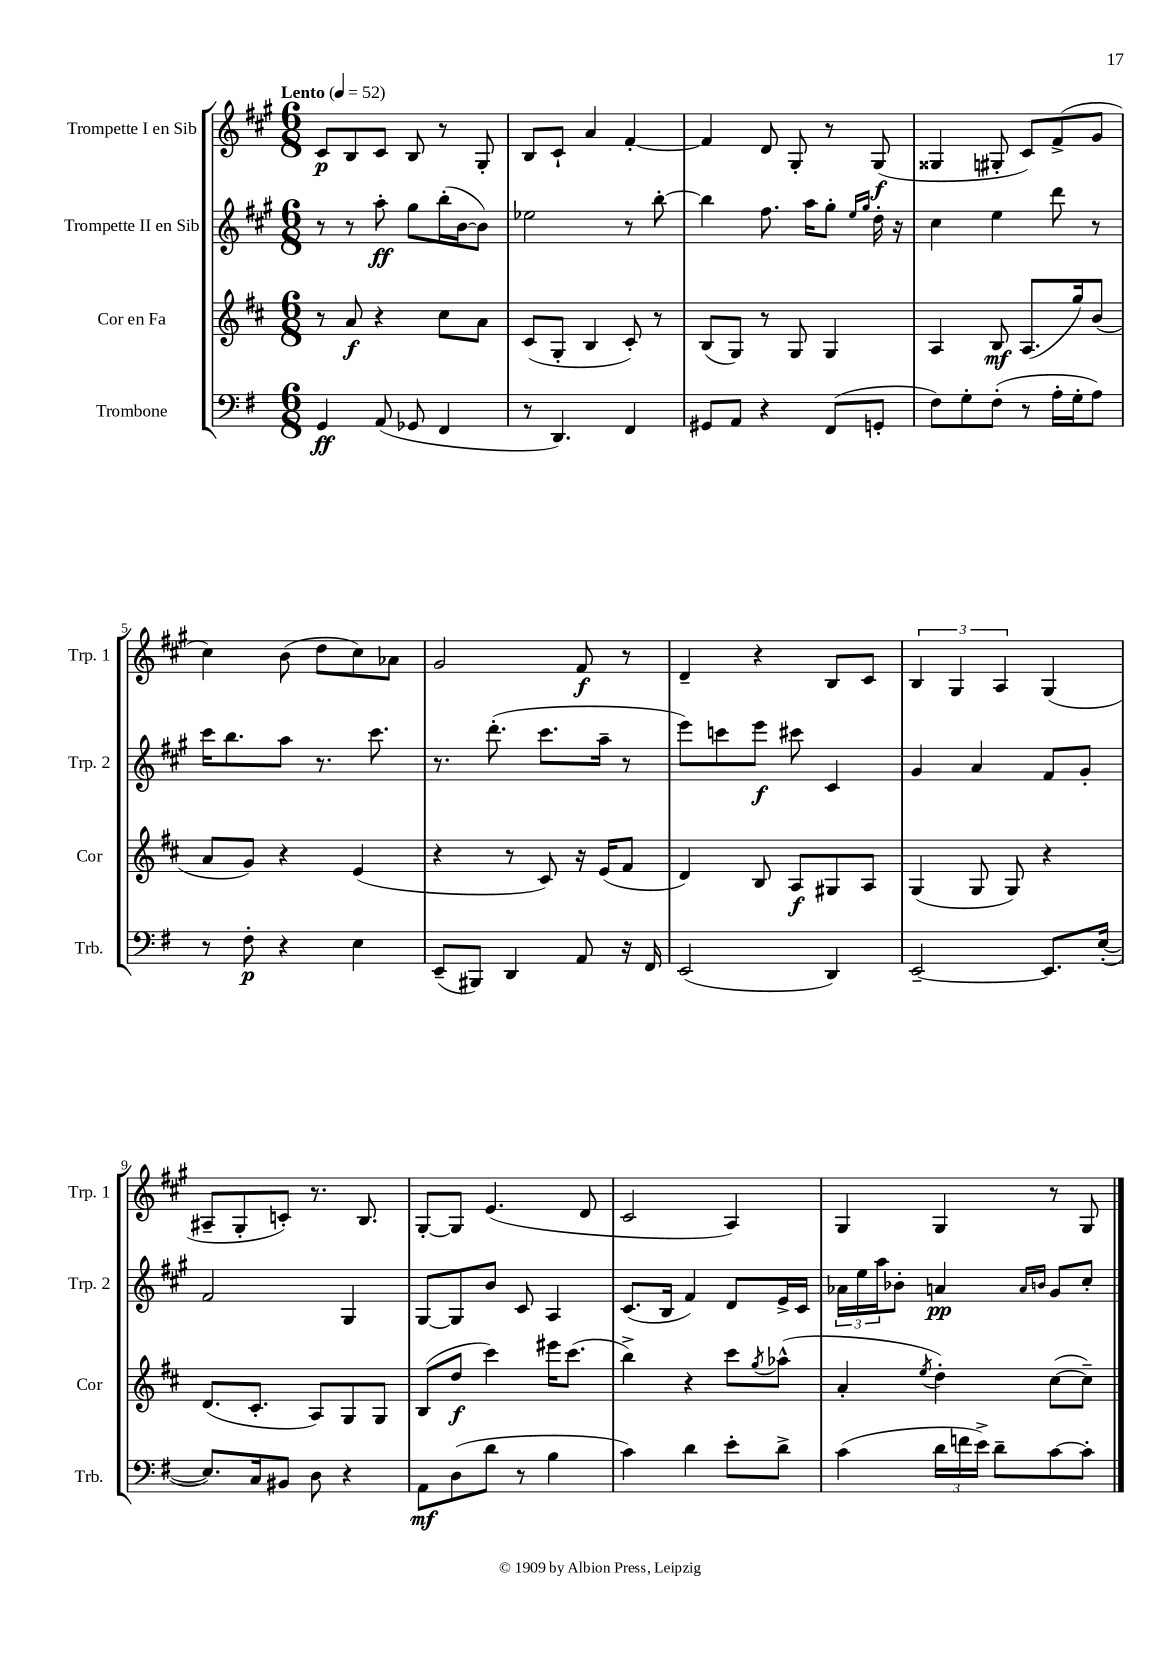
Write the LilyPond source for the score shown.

<<
\new StaffGroup <<
\new Staff = "s0" \with { instrumentName = "Trompette I en Sib" shortInstrumentName = "Trp. 1" } {
    \clef treble \key a \major \numericTimeSignature \time 6/8 \tempo "Lento" 4 = 52
    cis'8\p b8 cis'8 b8 r8 gis8-. |
    b8 cis'8-! a'4 fis'4~-. |
    fis'4 d'8 gis8-. r8 gis8\f( |
    gisis4 gis8-. cis'8) fis'8->( gis'8 |
    cis''4) b'8( d''8 cis''8) aes'8 |
    gis'2 fis'8\f r8 |
    d'4-- r4 b8 cis'8 |
    \tuplet 3/2 { b4 gis4 a4 } gis4( |
    ais8-- gis8-. c'8-.) r8. b8. |
    gis8~-. gis8 e'4.( d'8 |
    cis'2 a4) |
    gis4 gis4 r8 gis8 \bar "|." |
}
\new Staff = "s1" \with { instrumentName = "Trompette II en Sib" shortInstrumentName = "Trp. 2" } {
    \clef treble \key a \major \numericTimeSignature \time 6/8
    r8 r8 a''8-.\ff gis''8 b''16-.( b'16~ b'8) |
    ees''2 r8 b''8~-. |
    b''4 fis''8. a''16 gis''8-. \grace { e''16 gis''16 } d''16-. r16 |
    cis''4 e''4 d'''8 r8 |
    cis'''16 b''8. a''8 r8. cis'''8. |
    r8. d'''8.-.( cis'''8. a''16-- r8 |
    e'''8) c'''8 e'''8\f cis'''8 cis'4 |
    gis'4 a'4 fis'8 gis'8-. |
    fis'2 gis4 |
    gis8~ gis8 b'8 cis'8 a4 |
    cis'8.( b16 fis'4) d'8 e'16-> cis'16 |
    \tuplet 3/2 { aes'16 e''16 a''16 } bes'8-. a'4\pp \grace { a'16 b'16 } gis'8 cis''8-. \bar "|." |
}
\new Staff = "s2" \with { instrumentName = "Cor en Fa" shortInstrumentName = "Cor" } {
    \clef treble \key d \major \numericTimeSignature \time 6/8
    r8 a'8\f r4 cis''8 a'8 |
    cis'8( g8-. b4 cis'8-.) r8 |
    b8( g8) r8 g8 g4 |
    a4 b8\mf a8.( g''16) b'8( |
    a'8 g'8) r4 e'4( |
    r4 r8 cis'8) r16 e'16( fis'8 |
    d'4) b8 a8\f gis8 a8 |
    g4( g8 g8) r4 |
    d'8.( cis'8.-. a8) g8 g8 |
    b8( d''8\f cis'''4) eis'''16 cis'''8.( |
    b''4->) r4 cis'''8 \acciaccatura { g''8 } aes''8-^( |
    a'4-. \acciaccatura { e''8 } d''4-.) cis''8~( cis''8--) \bar "|." |
}
\new Staff = "s3" \with { instrumentName = "Trombone" shortInstrumentName = "Trb." } {
    \clef bass \key g \major \numericTimeSignature \time 6/8
    g,4\ff a,8( ges,8 fis,4 |
    r8 d,4.) fis,4 |
    gis,8 a,8 r4 fis,8( g,8-. |
    fis8) g8-. fis8-.( r8 a16-. g16-. a8) |
    r8 fis8-.\p r4 e4 |
    e,8--( bis,,8) d,4 a,8 r16 fis,16 |
    e,2( d,4) |
    e,2~-- e,8. e16~-.( |
    e8.) c16 bis,8 d8 r4 |
    a,8\mf d8( d'8 r8 b4 |
    c'4) d'4 e'8-. d'8-> |
    c'4( \tuplet 3/2 { d'16 f'16 e'16->) } d'8-- c'8~ c'8-. \bar "|." |
}
>>
>>
